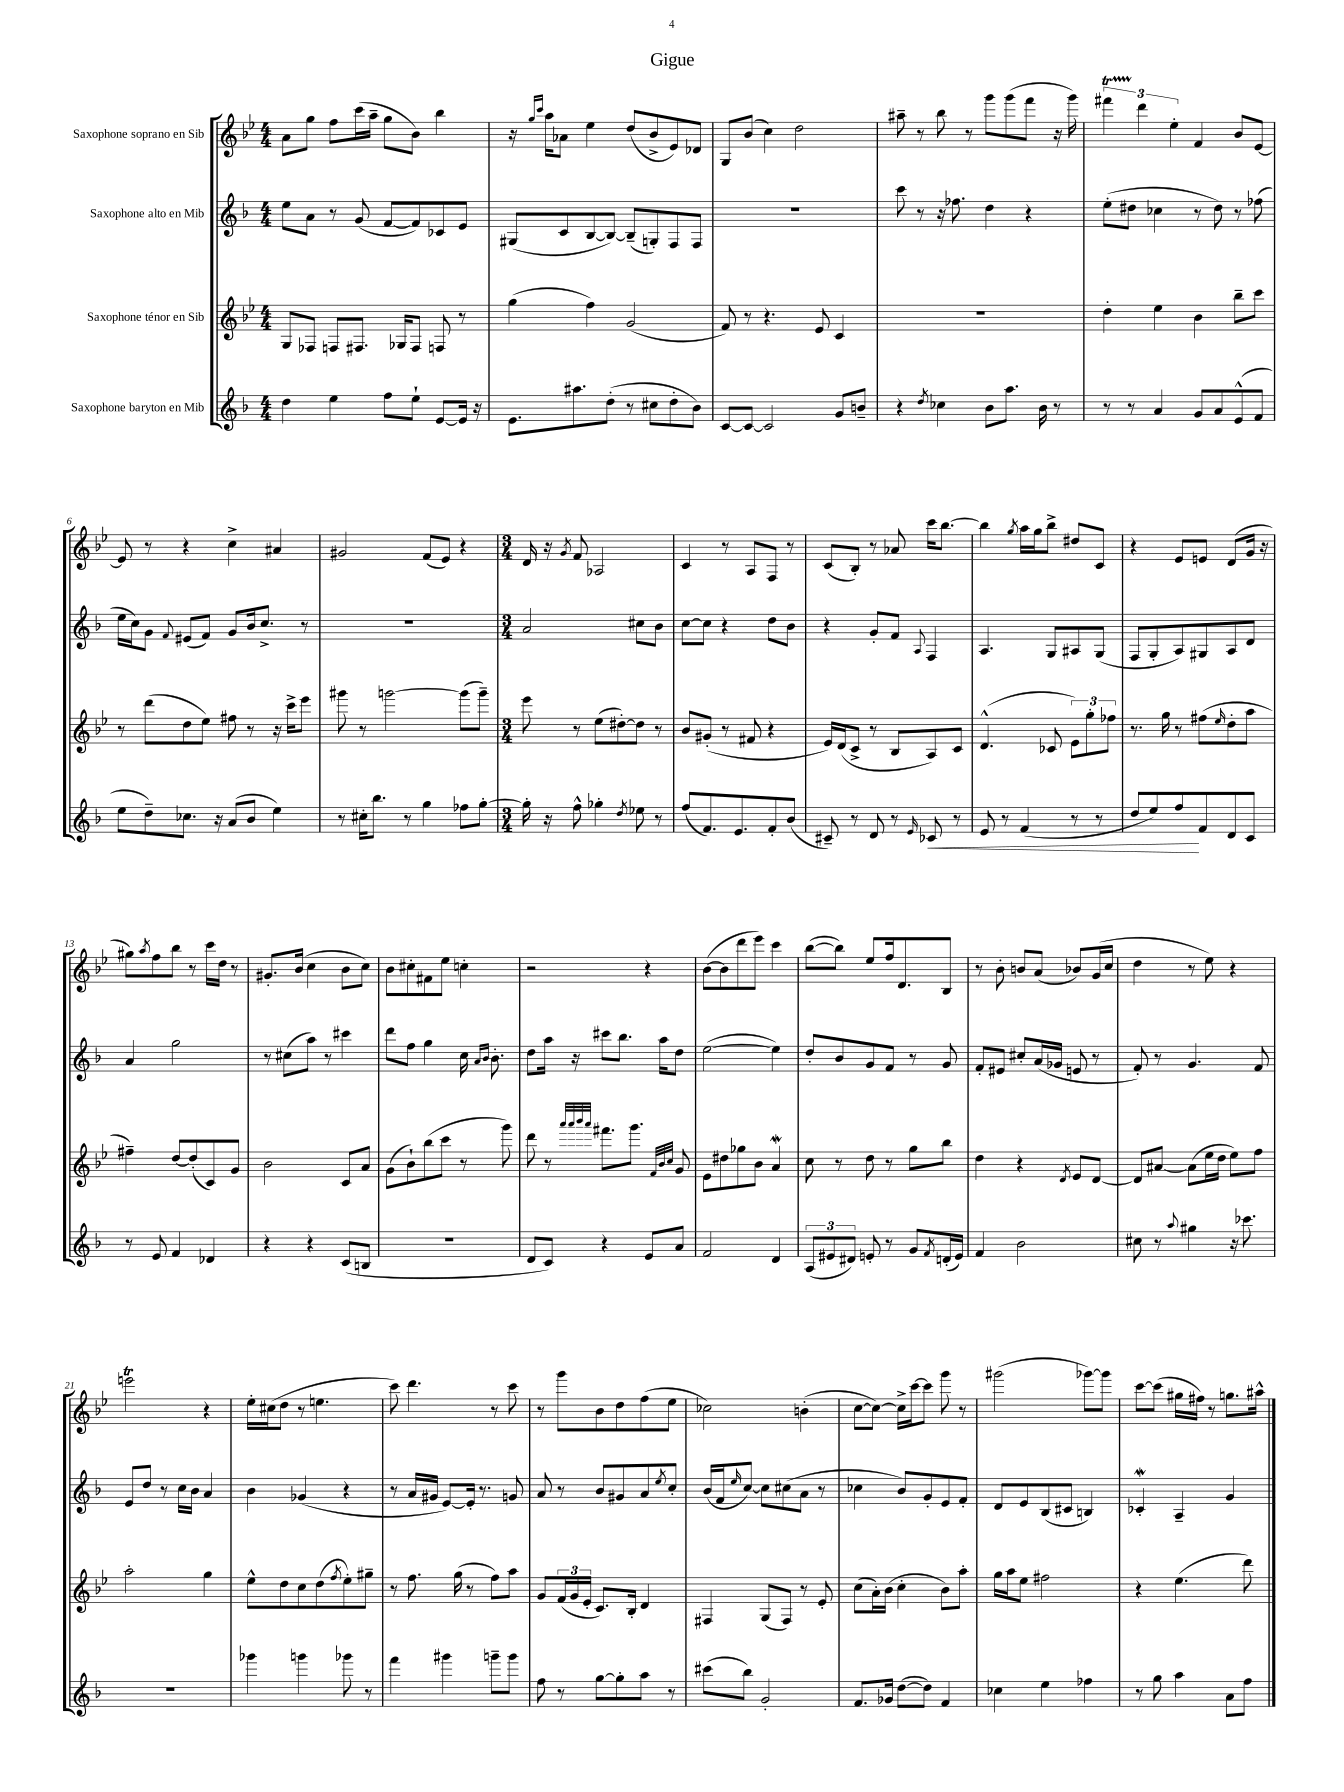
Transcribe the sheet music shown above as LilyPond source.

\header { title = "Gigue" }
<<
\new StaffGroup <<
\new Staff = "s0" \with { instrumentName = "Saxophone soprano en Sib" } {
    \clef treble \key bes \major \numericTimeSignature \time 4/4
    a'8 g''8 f''8 c'''16( a''16-- g''8 bes'8) bes''4 |
    r16 \grace { g''16 c'''16 } a''16 aes'8 ees''4 d''8( bes'8-> ees'8) des'8 |
    g8 bes'8( c''4) d''2 |
    ais''8-- r8 bes''8 r8 g'''8 g'''8( f'''8 r16 g'''16) |
    \tuplet 3/2 { fis'''4\startTrillSpan d'''4\stopTrillSpan ees''4-. } f'4 bes'8 ees'8~ |
    ees'8 r8 r4 c''4-> ais'4 |
    gis'2 f'8( ees'8) r4 |
    \numericTimeSignature \time 3/4 d'16 r16 \acciaccatura { g'8 } f'8 aes2 |
    c'4 r8 a8 f8 r8 |
    c'8( bes8-.) r8 aes'8 c'''16 bes''8.~ |
    bes''4 \acciaccatura { g''8 } a''16 g''16 bes''8-> dis''8 c'8 |
    r4 ees'8 e'8 d'8( g'16 r16 |
    gis''8) \acciaccatura { a''8 } f''8 bes''8 r8 c'''16 d''16 r8 |
    gis'8.-. bes'16( c''4 bes'8 c''8) |
    bes'8 cis''8-. fis'8 ees''8 c''4-. |
    r2 r4 |
    bes'8~( bes'8 d'''8 ees'''8) c'''4 |
    bes''8~( bes''8) ees''8 f''16 d'8. bes8 |
    r8 bes'8-. b'8 a'8( bes'8) g'16( c''16 |
    d''4 r8 ees''8) r4 |
    e'''2\trill r4 |
    ees''16-. cis''16( d''8 r8 e''4. |
    c'''8) d'''4. r8 c'''8 |
    r8 g'''8 bes'8 d''8 f''8( ees''8 |
    ces''2) b'4-.( |
    c''8~ c''8~) c''16-> c'''16~ c'''8 g'''8 r8 |
    gis'''2( ges'''8~) ges'''8 |
    c'''8~ c'''8( gis''16 fis''16) r8 g''8. ais''16-^ \bar "|." |
}
\new Staff = "s1" \with { instrumentName = "Saxophone alto en Mib" } {
    \clef treble \key f \major \numericTimeSignature \time 4/4
    e''8 a'8 r8 g'8( f'8~ f'8) ces'8 e'8 |
    gis8( c'8 bes8~ bes8~) bes8--( g8-.) f8 f8 |
    R1 |
    c'''8 r8 r16 fes''8. d''4 r4 |
    e''8-.( dis''8 ces''4 r8 dis''8) r8 fes''8( |
    e''16 c''16) g'8 \appoggiatura { f'8 } eis'8( f'8) g'8 bes'16 c''8.-> r8 |
    R1 |
    \numericTimeSignature \time 3/4 a'2 cis''8 bes'8 |
    c''8~ c''8 r4 d''8 bes'8 |
    r4 g'8-. f'8 \appoggiatura { a8 } f4 |
    a4. g8 ais8 g8( |
    f8 g8-. a8) gis8 a8 d'8 |
    a'4 g''2 |
    r8 cis''8( a''8) r8 cis'''4 |
    d'''8 f''8 g''4 c''16 \grace { a'16 bes'16 } bes'8.-. |
    d''8 a''16 r16 cis'''8 bes''8. a''16 d''8 |
    e''2~( e''4) |
    d''8-. bes'8 g'8 f'8 r8 g'8 |
    f'8-. eis'8 cis''8-. a'16( ges'16 e'8 r8 |
    f'8-.) r8 g'4. f'8 |
    e'8 d''8 r8 c''16 bes'16 a'4 |
    bes'4 ges'4( r4 |
    r8 a'16 gis'16 e'8~) e'16-. r8. g'8 |
    a'8 r8 bes'8 gis'8 a'8 \acciaccatura { e''8 } c''8-. |
    bes'16( f'16 \grace { e''16 } c''8~) c''8 cis''8( a'8 r8 |
    ces''4 bes'8) g'8-. e'8 f'8-. |
    d'8 e'8 bes8( cis'8 b4) |
    ces'4-.\mordent a4-- g'4 \bar "|." |
}
\new Staff = "s2" \with { instrumentName = "Saxophone ténor en Sib" } {
    \clef treble \key bes \major \numericTimeSignature \time 4/4
    g8 fes8 f8 fis8. ges16 fis8 f8 r8 |
    g''4( f''4) g'2( |
    f'8) r8 r4. ees'8 c'4 |
    R1 |
    d''4-. ees''4 bes'4 bes''8-- c'''8 |
    r8 d'''8( d''8 ees''8) fis''8 r8 r16 c'''16-> ees'''8 |
    gis'''8 r8 g'''2~ g'''8( g'''8--) |
    \numericTimeSignature \time 3/4 ees'''8 r8 ees''8( dis''8~-.) dis''8 r8 |
    bes'8 gis'8-.( r8 fis'8 r4 |
    ees'16) d'16( c'8-> r8 bes8 a8) c'8 |
    d'4.-^( ces'8 \tuplet 3/2 { ees'8) g''8-. fes''8 } |
    r8. g''16 r8 fis''8( \grace { ees''16 } d''8-. a''8 |
    fis''4--) d''8~ d''8-.( c'8) g'8 |
    bes'2 c'8 a'8 |
    g'8( bes'8-!) bes''8( c'''8 r8 g'''8) |
    d'''8 r8 \grace { a'''32 a'''32 bes'''32 a'''32 } fis'''8. g'''8. \grace { f'32 bes'32 c''32 } g'8 |
    ees'8 dis''8 ges''8 bes'8 a'4\mordent |
    c''8 r8 d''8 r8 g''8 bes''8 |
    d''4 r4 \acciaccatura { d'8 } ees'8 d'8~ |
    d'8 ais'8~ ais'8( ees''16 d''16 ees''8) f''8 |
    a''2-. g''4 |
    ees''8-^ d''8 c''8 d''8( \acciaccatura { f''8 } ees''8-.) gis''8-- |
    r8 f''8. g''16( r8 f''8) a''8 |
    g'8 \tuplet 3/2 { f'16( g'16 ees'16-. } c'8.) bes16-. d'4 |
    fis4 g8( fis8) r8 ees'8-. |
    c''8( a'16-.) bes'16( c''4-. bes'8) a''8-. |
    g''16 a''16 ees''8 fis''2 |
    r4 ees''4.( d'''8) \bar "|." |
}
\new Staff = "s3" \with { instrumentName = "Saxophone baryton en Mib" } {
    \clef treble \key f \major \numericTimeSignature \time 4/4
    d''4 e''4 f''8 e''8-! e'8~ e'16 r16 |
    e'8. ais''8. d''8-.( r8 cis''8 d''8-. bes'8) |
    c'8~ c'8~ c'2 g'8 b'8-- |
    r4 \acciaccatura { d''8 } ces''4 bes'8 a''8. bes'16 r8 |
    r8 r8 a'4 g'8 a'8 e'8-^( f'8 |
    e''8 d''8--) ces''8. r16 a'8( bes'8 e''4) |
    r8 cis''16-. bes''8. r8 g''4 fes''8 g''8~-. |
    \numericTimeSignature \time 3/4 g''16-. r16 f''8-^ ges''4-. \acciaccatura { d''8 } ees''8 r8 |
    f''8( f'8.) e'8. f'8-. bes'8( |
    cis'8--) r8 d'8 r8 \grace { e'16 } ces'8\< r8 |
    e'8 r8 f'4( r8 r8 |
    d''8 e''8) f''8\! f'8 d'8 c'8 |
    r8 e'8 f'4 des'4 |
    r4 r4 c'8( b8 |
    R2. |
    d'8 c'8) r4 e'8 a'8 |
    f'2 d'4 |
    \tuplet 3/2 { a8( eis'8 dis'8) } e'8-. r8 g'8 \acciaccatura { f'8 } d'16-.( e'16) |
    f'4 bes'2 |
    cis''8 r8 \appoggiatura { a''8 } gis''4 r16 ces'''8. |
    R2. |
    ges'''4 g'''4 ges'''8 r8 |
    f'''4 gis'''4 g'''8-- g'''8 |
    f''8 r8 g''8~ g''8-. a''8 r8 |
    cis'''8( bes''8) g'2-. |
    f'8. ges'16 d''8~( d''8) f'4 |
    ces''4 e''4 fes''4 |
    r8 g''8 a''4 a'8 f''8 \bar "|." |
}
>>
>>
